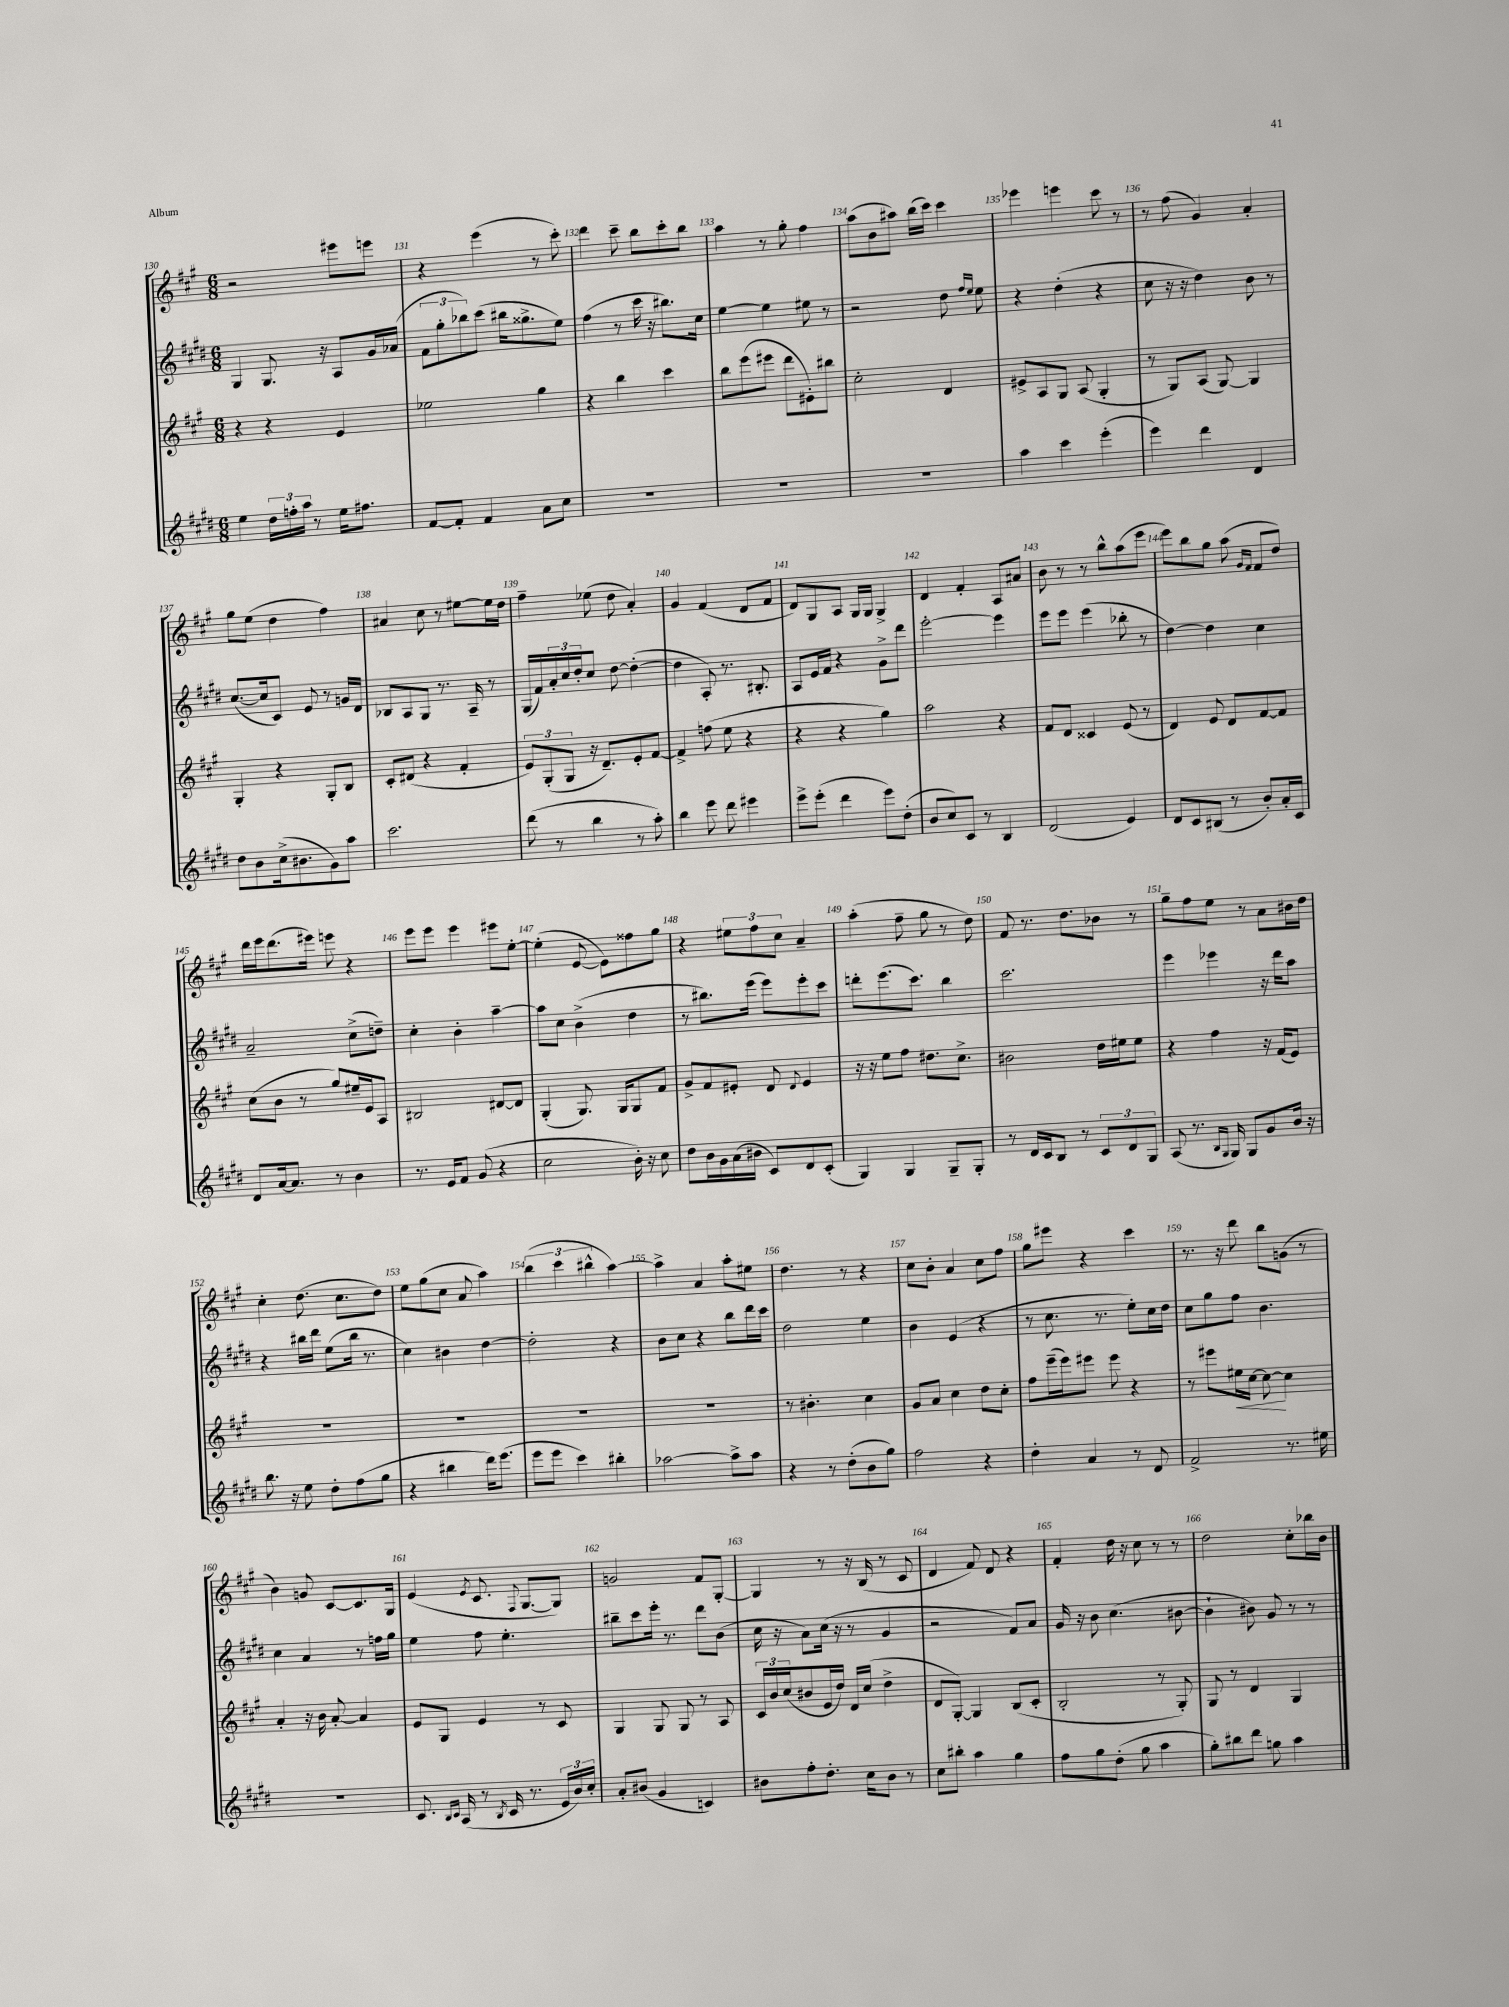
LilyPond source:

<<
\new StaffGroup <<
\new Staff = "s0" {
    \clef treble \key a \major \numericTimeSignature \time 6/8
    r2 eis'''8 e'''8 |
    r4 e'''4( r8 cis'''8-.) |
    d'''4 cis'''8-- b''8 cis'''8-. b''8 |
    a''4 r8 gis''8-. fis''4 |
    a''8( b'8 ais''8) b''16( cis'''16) cis'''4 |
    ees'''4 e'''4 cis'''8 r8 |
    r8 fis''8( gis'4) a'4-. |
    gis''8 e''8( d''4 fis''4) |
    ais'4 cis''8 r8 eis''8~ eis''16 d''16 |
    fis''4-- ees''8( d''8 a'4-.) |
    gis'4 fis'4( d'8 fis'8 |
    d'8) gis8 a8 gis16 gis16 gis4-> |
    d'4 fis'4-. a8 ais'8 |
    b'8 r8 r8 b''8-^ a''8( e'''8 |
    e'''8) b''8 gis''8 a''8( \grace { gis'16 fis'16 } fis'8 d''8) |
    d'''16 e'''16 d'''8.( eis'''16) e'''8 r4 |
    e'''8 e'''8 e'''4 eis'''8 e''8~-. |
    e''4-.( e'8~ e'8) fisis''8 gis''8 |
    r4 \tuplet 3/2 { eis''8 fis''8 cis''8 } a'4-- |
    a''4-.( fis''8-- gis''8 r8 d''8) |
    fis'8 r8. d''8. bes'8 r8 |
    gis''8-- fis''8 e''8 r8 a'8 bis'16 d''16 |
    cis''4-. d''8.( cis''8. d''8) |
    e''8 gis''8( cis''8 a'8 a''4) |
    \tuplet 3/2 { b''4( cis'''4 bis''4-^ } a''4~) |
    a''4-> a'4 a''8-. eis''8 |
    d''4. r8 r4 |
    cis''8 b'8-. a'4 cis''8 fis''8 |
    gis''8 eis'''8 r4 cis'''4 |
    r8. r16 d'''8 b''8 g'8( r8 |
    b'4) g'8 cis'8~ cis'8. gis16 |
    e'4( \acciaccatura { e'8 } cis'8. \appoggiatura { fis8 } gis8.~ gis8) |
    g'2 fis'8 gis8~-. |
    gis4 r8 r16 b16( r8 cis'8 |
    d'4 fis'8) d'8 r4 |
    fis'4-. d''16 r16 cis''8 r8 r8 |
    d''2 cis''8-. bes''16 b'16 \bar "|." |
}
\new Staff = "s1" {
    \clef treble \key e \major \numericTimeSignature \time 6/8
    gis4 gis8. r16 a8 gis'16 aes'16( |
    \tuplet 3/2 { fis'8 gis''8-. bes''8) } cis'''8( bis''16 gisis''8.-> e''8) |
    fis''4( r8 cis'''16 r16 bis''8.) cis''16 |
    e''4~ e''4 eis''8 r8 |
    r2 dis''8 \grace { fis''16 e''16 } e''8 |
    r4 dis''4-.( r4 |
    cis''8 r16 r16 dis''4) b'8 r8 |
    cis''8.~( cis''16 cis'8) e'8 r8 g'16 dis'16 |
    bes8 a8 gis8 r8. a16-- r8 |
    gis16( fis'16) \tuplet 3/2 { a'16-. cis''16 dis''16-. } cis''8 dis''8~ dis''4~-.( |
    dis''4 a8-.) r8. bis8.-. |
    a8 e'16 fis'16 r4 gis'8-> dis'''8 |
    e'''2~-. e'''4 |
    e'''8 e'''8 e'''4( bes''8-. r8 |
    dis''4~) dis''4 cis''4 |
    a'2-- cis''8->( d''8--) |
    cis''4-. b'4-. a''4~-- |
    a''8 cis''8 b'4->( dis''4 |
    r8 bis''8.) e'''16( e'''8) e'''8-. cis'''8 |
    d'''8-. e'''8.( cis'''8.) b''4 |
    cis'''2. |
    e'''4 ees'''4 r16 dis'''16 a''8 |
    r4 bis''16 dis'''16 e''8( bis''16 r8. |
    cis''4) bis'4 dis''4~ |
    dis''2-. r4 |
    b'8 cis''8 r4 b''8 dis'''16 cis'''16 |
    dis''2 e''4 |
    b'4 e'4( r4 |
    r8 cis''8. r8. e''8-.) cis''16 dis''16 |
    cis''8 gis''8 fis''8 b'4. |
    cis''4 a'4 r8 f''16 gis''16 |
    e''4 fis''8 e''4.-. |
    bis''8-- cis'''8 e'''16-. r8. dis'''8 b'8( |
    cis''16 r16 a'8) cis''16( r16 r8 gis'4 |
    r2 fis'8) a'8 |
    gis'16 r16 b'8 cis''4.( bis'8~ |
    bis'4-! bis'8) gis'8 r8 r8 \bar "|." |
}
\new Staff = "s2" {
    \clef treble \key a \major \numericTimeSignature \time 6/8
    r4 r4 e'4 |
    ees''2 gis''4 |
    r4 b''4 cis'''4 |
    b''8 e'''8( eis'''8 d'''8 eis'8-.) bis''8 |
    cis''2-. d'4 |
    eis'8-> a8 gis8 a8( gis4-. |
    r8 gis8) a8( gis8~) gis4 |
    gis4-. r4 gis8-. b8 |
    cis'8-. dis'8( r4 fis'4-. |
    \tuplet 3/2 { e'8) gis8-.( gis8 } r16 d'8.--) e'8-. fis'8~ |
    fis'4-> f''8( e''8 r4 |
    r4 r4 gis''4) |
    a''2 r4 |
    fis'8 d'8 cisis'4 e'8( r8 |
    d'4) e'8 d'8 fis'8~ fis'8 |
    cis''8( b'8 r8 gis''8) eis''16-- e'16 a8 |
    bis2 dis'8~ dis'8 |
    gis4-.( gis8.) gis16 gis8 fis'8 |
    gis'8-> fis'8 eis'8-. d'8 \appoggiatura { d'8 } eis'4 |
    r16 r16 e''8 fis''8 dis''8. cis''8.-> |
    bis'2 d''16 eis''16 eis''8 |
    r4 fis''4 r16 fis'16( e'8) |
    R2. |
    R2. |
    R2. |
    R2. |
    r8 bis'4.-. cis''4 |
    gis'8 a'8 cis''4 d''8 cis''8-. |
    fis''8 e'''16--( e'''16) eis'''8 eis'''8 r4 |
    r8 eis'''8 eis''16\< cis''16~ cis''8~\! cis''4 |
    a'4-. r16 b'16 a'8~-. a'4 |
    e'8 gis8 e'4 r8 cis'8 |
    gis4 gis8 gis8 r8 a8 |
    \tuplet 3/2 { cis'16 b'16 cis''16( } bis'8 e'16 d''16) d'16 cis''16( d''4-> |
    d'8 gis8~-.) gis4 b8( cis'8-. |
    b2-. r8 gis8-.) |
    gis8 r8 d'4 gis4 \bar "|." |
}
\new Staff = "s3" {
    \clef treble \key e \major \numericTimeSignature \time 6/8
    e''4 \tuplet 3/2 { dis''16 f''16-. a''16 } r8 e''16 fis''8. |
    fis'8~ fis'8-. fis'4 a'8 cis''8 |
    R2. |
    R2. |
    R2. |
    a''4 cis'''4 e'''4-.( |
    e'''4) dis'''4 dis'4 |
    dis''8 b'8 cis''16->( bis'8. gis'8) a''8 |
    cis'''2. |
    dis'''8( r8 b''4 r8 a''8-.) |
    b''4 e'''8 dis'''8 eis'''4 |
    e'''8-> e'''8-.( dis'''4 e'''8) dis''8-.( |
    b'8 cis''8) cis'8 r8 b4 |
    dis'2( e'4) |
    dis'8 cis'8 bis8( r8 b'8-.) a'16-. cis'16 |
    dis'8 a'16~ a'8. r8 b'4 |
    r8. e'16 fis'8 gis'8( r4 |
    cis''2 b'16-.) r16 cis''8 |
    dis''8 b'16 gis'16 a'16( bis'16 cis'8) dis'8 cis'8-.( |
    gis4) gis4 gis8-- gis8-. |
    r8 dis'16 cis'16 b8 r8 \tuplet 3/2 { cis'8 dis'8 gis8 } |
    a8( r8. \grace { b16 gis16 } gis16) gis8 gis'8 b'16 r16 |
    b''8. r16 e''8 dis''8-. fis''8( gis''8 |
    r4 bis''4 dis'''16) e'''8.( |
    e'''8 e'''8 cis'''4) bis''4-. |
    aes''2~ aes''8-> aes''8 |
    r4 r8 dis''8-.( b'8 gis''8) |
    fis''2 r4 |
    dis''4-. a'4 r8 dis'8 |
    fis'2-> r8. eis''16 |
    R2. |
    cis'8. \grace { b16 cis'16 } a16( r8 \acciaccatura { b8 } cis'16 r8. \tuplet 3/2 { e'16 b'16) cis''16-. } |
    a'8-. bis'8( gis'4 c'4) |
    bis'8 fis''8-. dis''8.-. cis''16 bis'8 r8 |
    cis''8 bis''8-. a''4 gis''4 |
    fis''8 gis''8 dis''8-.( gis''8 a''4 |
    gis''8-.) bis''8 dis'''8 g''8 a''4 \bar "|." |
}
>>
>>
\layout { \context { \Score currentBarNumber = #130 \override BarNumber.break-visibility = ##(#f #t #t) barNumberVisibility = #all-bar-numbers-visible } }
